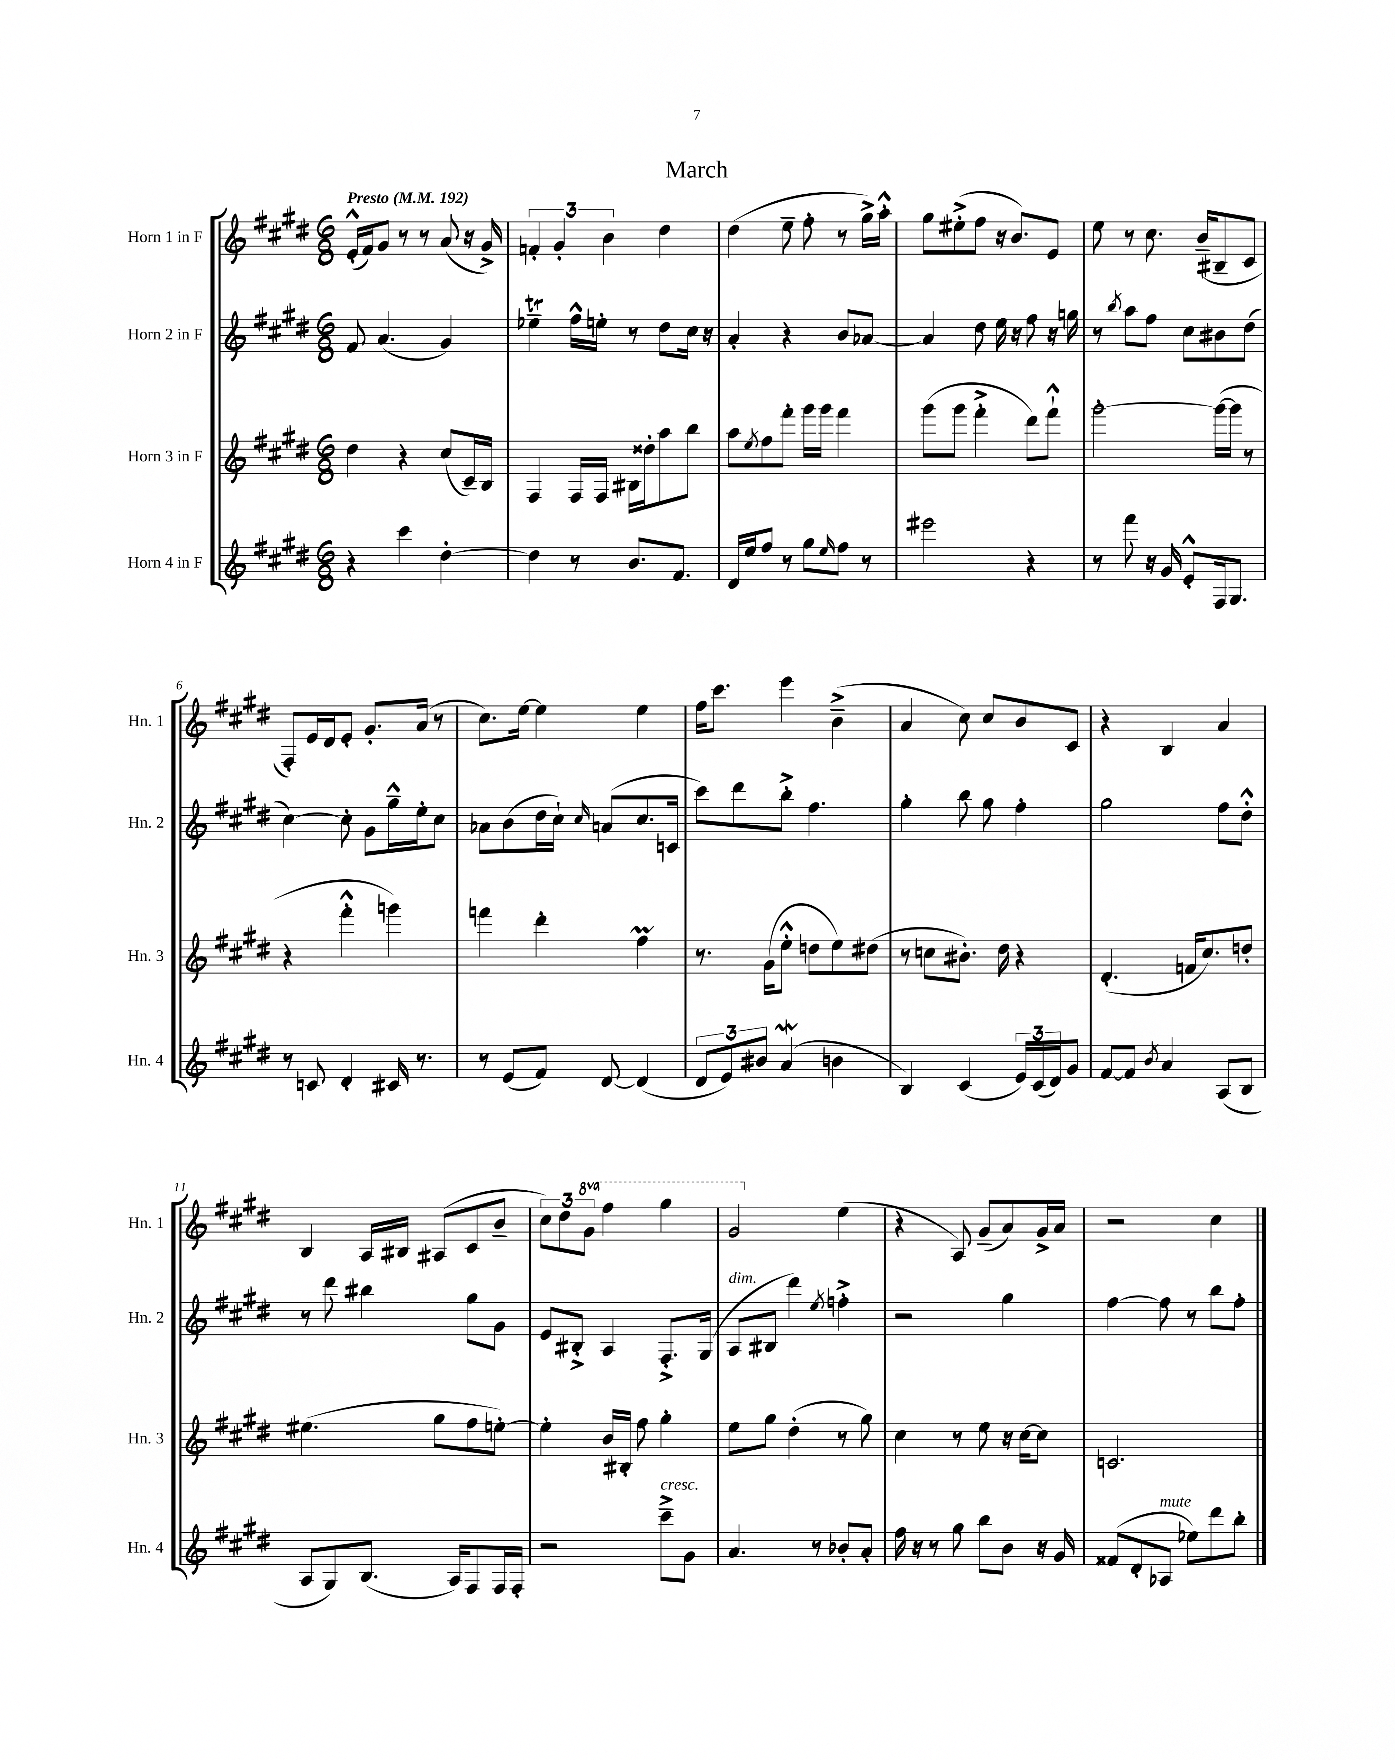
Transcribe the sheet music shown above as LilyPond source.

\header { title = "March" }
<<
\new StaffGroup <<
\new Staff = "s0" \with { instrumentName = "Horn 1 in F" shortInstrumentName = "Hn. 1" } {
    \clef treble \key e \major \numericTimeSignature \time 6/8 \set Staff.ottavationMarkups = #ottavation-simple-ordinals \tempo "Presto" 4 = 192
    e'16-.-^( fis'16) gis'8 r8 r8 a'8( r16 gis'16->) |
    \tuplet 3/2 { f'4-. gis'4-. b'4 } dis''4 |
    dis''4( e''8-- fis''8-. r8 gis''16->) a''16-.-^ |
    gis''8 eis''8-.->( fis''8 r16 b'8.) e'8 |
    e''8 r8 cis''8. b'16--( bis8-- cis'8 |
    fis8-.) e'16 dis'16 e'8-. gis'8.-. a'16( r8 |
    cis''8.) e''16~ e''4 e''4 |
    fis''16 cis'''8. e'''4 b'4--->( |
    a'4 cis''8) cis''8 b'8 cis'8 |
    r4 b4 a'4 |
    b4 a16 bis16 ais8( cis'8 b'8-- |
    \tuplet 3/2 { cis''8) dis''8 \ottava #1 gis''8 } fis'''4 gis'''4 |
    gis''2 \ottava #0 e''4( |
    r4 a8) gis'8--( a'8) gis'16-> a'16 |
    r2 cis''4 \bar "|." |
}
\new Staff = "s1" \with { instrumentName = "Horn 2 in F" shortInstrumentName = "Hn. 2" } {
    \clef treble \key e \major \numericTimeSignature \time 6/8
    fis'8 a'4.( gis'4) |
    ees''4--\trill fis''16-^ e''16-. r8 dis''8 cis''16 r16 |
    a'4-. r4 b'8 aes'8~ |
    aes'4 dis''8 e''16 r16 fis''8 r16 g''16 |
    r8 \acciaccatura { b''8 } a''8 fis''8 cis''8 bis'8 dis''8( |
    cis''4~) cis''8-. gis'8 gis''16---^ e''16-. cis''8 |
    aes'8 b'8( dis''16 cis''16-!) \grace { cis''16 } a'8( cis''8. c'16 |
    cis'''8) dis'''8 b''8-.-> fis''4. |
    gis''4-. b''8 gis''8 fis''4-. |
    gis''2 fis''8 dis''8-.-^ |
    r8 dis'''8 bis''4 gis''8 gis'8 |
    e'8 bis8-.-> a4 fis8.-.-> gis16( |
    a8^\markup { \italic "dim." } bis8 dis'''4) \acciaccatura { e''8 } f''4-.-> |
    r2 gis''4 |
    fis''4~ fis''8 r8 b''8 fis''8-. \bar "|." |
}
\new Staff = "s2" \with { instrumentName = "Horn 3 in F" shortInstrumentName = "Hn. 3" } {
    \clef treble \key e \major \numericTimeSignature \time 6/8
    dis''4 r4 cis''8( cis'16--) b16 |
    fis4 fis16 fis16 bis16 disis''16-. a''8 b''8 |
    a''8 \acciaccatura { e''8 } fis''8 fis'''8-. gis'''16 gis'''16 fis'''4 |
    gis'''8( gis'''8 fis'''4-.-> dis'''8) fis'''8-!-^ |
    gis'''2~-. gis'''16~( gis'''16 r8 |
    r4 fis'''4-.-^ g'''4) |
    f'''4 dis'''4-. fis''4\prall |
    r8. gis'16( e''8-.-^ d''8 e''8) dis''8( |
    r8 c''8 bis'8.-.) dis''16 r4 |
    dis'4.-.( f'16 cis''8.) d''8-. |
    eis''4.( gis''8 fis''8 e''8~-.) |
    e''4-. b'16 bis16-. fis''8 gis''4-. |
    e''8 gis''8 dis''4-.( r8 gis''8) |
    cis''4 r8 e''8 r16 cis''16~ cis''8 |
    c'2. \bar "|." |
}
\new Staff = "s3" \with { instrumentName = "Horn 4 in F" shortInstrumentName = "Hn. 4" } {
    \clef treble \key e \major \numericTimeSignature \time 6/8
    r4 cis'''4 dis''4~-. |
    dis''4 r8 b'8. fis'8. |
    dis'16 e''16 fis''8 r8 gis''8 \grace { e''16 } fis''8 r8 |
    eis'''2 r4 |
    r8 fis'''8 r16 gis'16 e'8-.-^ fis16 gis8. |
    r8 c'8 dis'4-. cis'16 r8. |
    r8 e'8( fis'8) dis'8~ dis'4( |
    \tuplet 3/2 { dis'8 e'8) bis'8 } a'4\mordent( b'4 |
    b4) cis'4( \tuplet 3/2 { e'16) cis'16( dis'16) } gis'8 |
    fis'8~ fis'8 \acciaccatura { b'8 } a'4 a8( b8 |
    a8 gis8) b8.( a16) fis8 fis16 fis16-. |
    r2 cis'''8--->^\markup { \italic "cresc." } gis'8 |
    a'4. r8 bes'8-. a'8-. |
    fis''16 r16 r8 gis''8 b''8 b'8 r16 gis'16 |
    fisis'8( dis'8-. aes8^\markup { \italic "mute" } ees''8) dis'''8 b''8-. \bar "|." |
}
>>
>>
